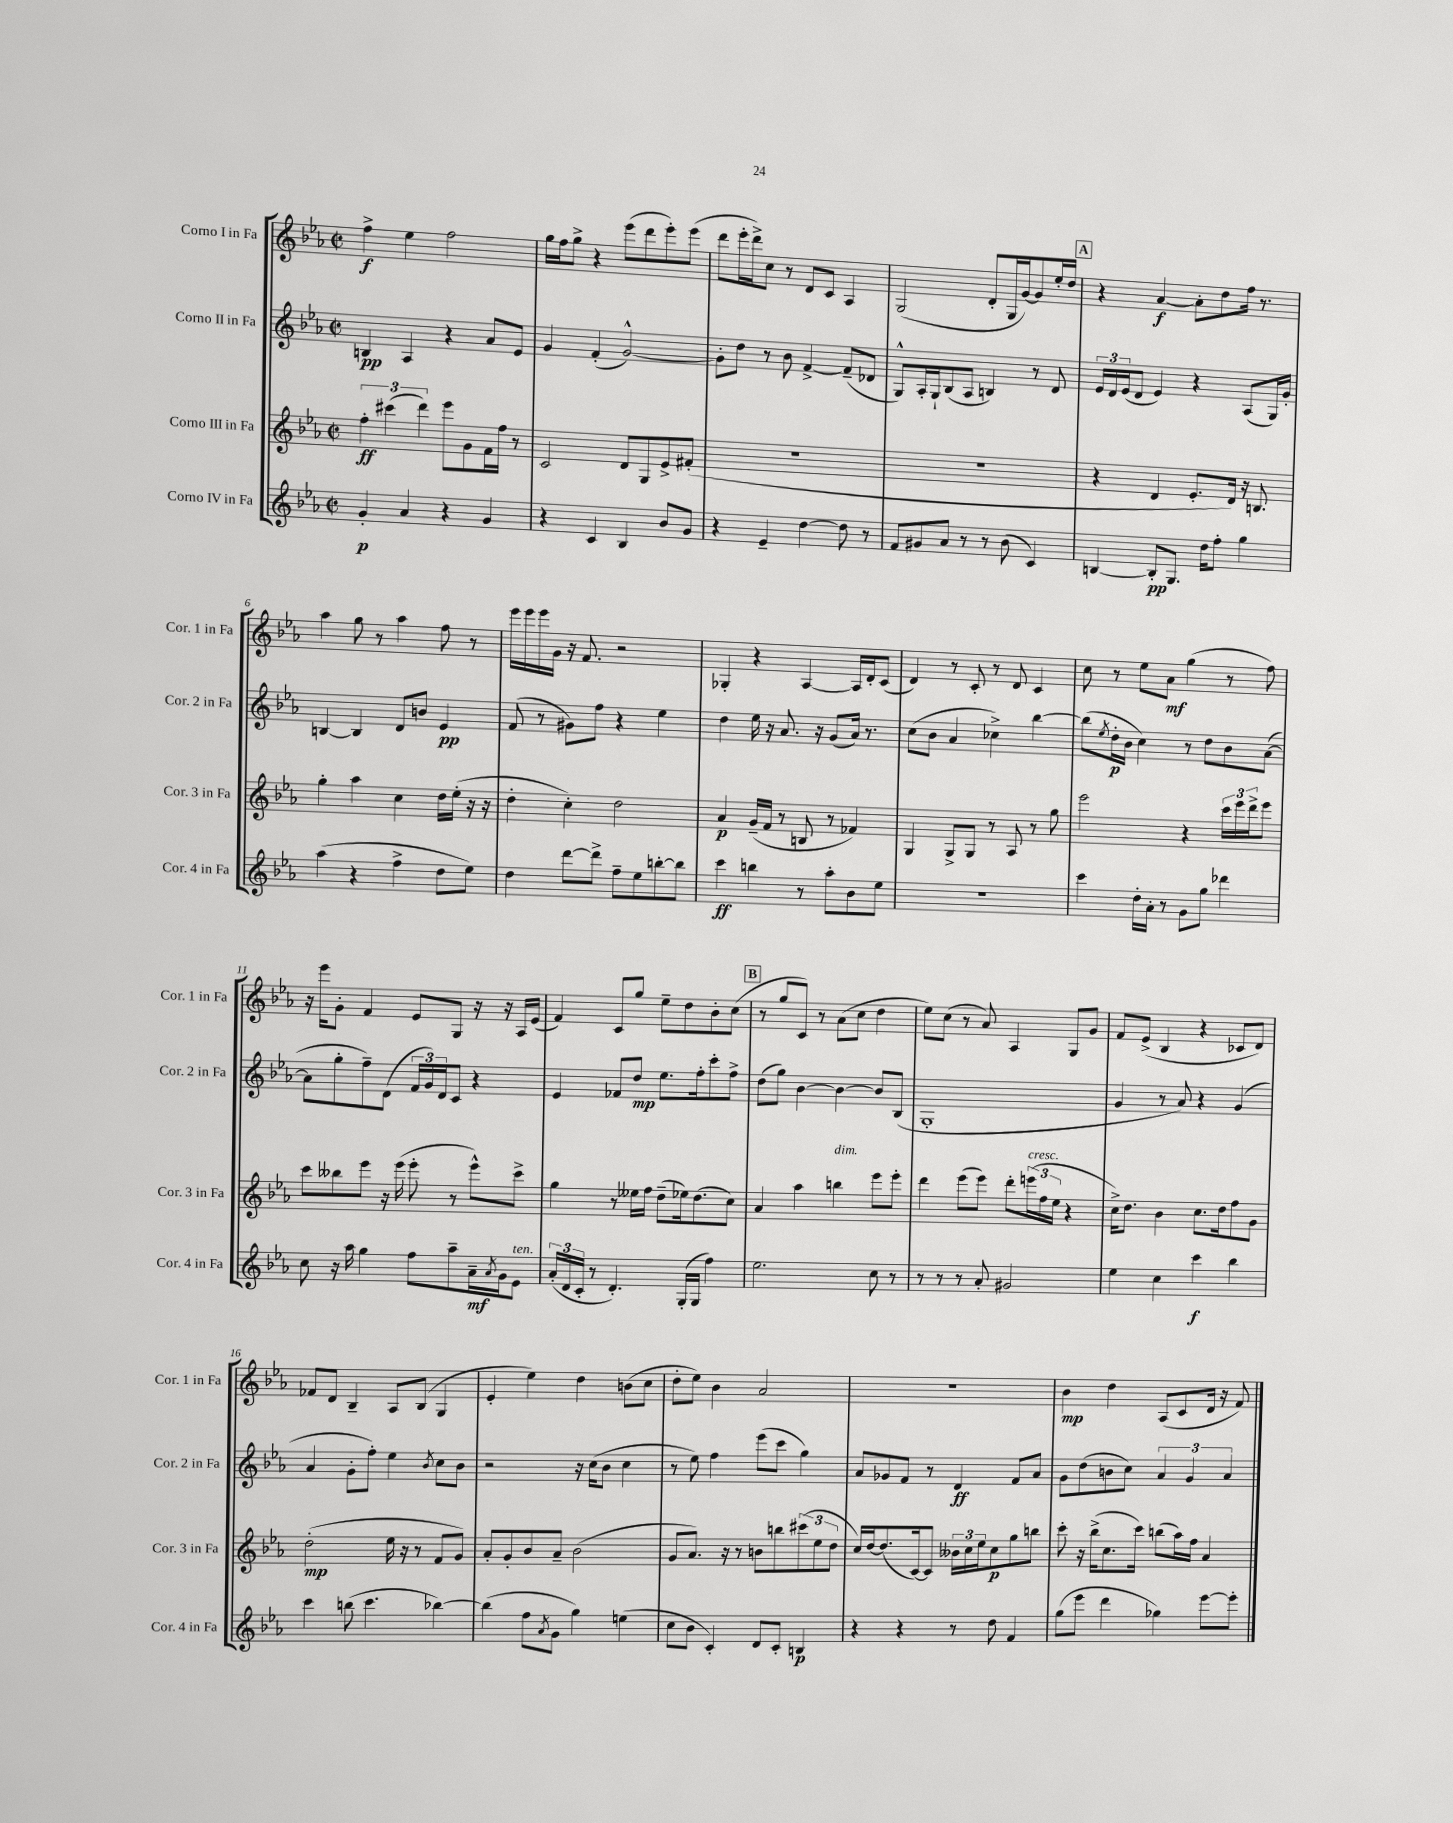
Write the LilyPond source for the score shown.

<<
\new StaffGroup <<
\new Staff = "s0" \with { instrumentName = "Corno I in Fa" shortInstrumentName = "Cor. 1 in Fa" } {
    \clef treble \key ees \major \defaultTimeSignature \time 2/2
    f''4->\f ees''4 f''2 |
    g''16 f''16 g''8-> r4 ees'''8( d'''8 ees'''8-.) ees'''8( |
    d'''8 ees'''16-. d'''16->) c''8 r8 d'8 c'8 aes4 |
    g2( d'8-. g16 g'16~) g'8 ees''16-. d''16 |
    \mark \markup { \box "A" } r4 aes'4~\f aes'8-. d''8 f''16 r8. |
    aes''4 g''8 r8 aes''4 f''8 r8 |
    ees'''16 ees'''16 ees'''16 g'16 r16 f'8. r2 |
    ges4-. r4 aes4~ aes16 d'16-. c'8( |
    d'4) r8 c'8-. r8 d'8 c'4 |
    c''8 r8 ees''8 aes'8\mf g''4( r8 f''8) |
    r16 ees'''16 g'8-. f'4 ees'8 g8 r16 r16 aes16 ees'16( |
    f'4) c'8 g''8 ees''8-- d''8 bes'8-. c''8( |
    \mark \markup { \box "B" } r8 g''8 c'8) r8 aes'8( c''8 d''4 |
    ees''8) c''8( r8 aes'8) aes4 g8 g'8 |
    f'8 ees'8->( bes4 r4 ces'8 d'8) |
    fes'8 d'8 bes4-- aes8 bes8( g4 |
    ees'4-. ees''4) d''4 b'8( c''8 |
    d''8-. ees''8) bes'4 aes'2 |
    R1 |
    bes'4\mp d''4 aes8( c'8 d'16 r16 f'8) \bar "|." |
}
\new Staff = "s1" \with { instrumentName = "Corno II in Fa" shortInstrumentName = "Cor. 2 in Fa" } {
    \clef treble \key ees \major \defaultTimeSignature \time 2/2
    b4\pp aes4 r4 aes'8 ees'8 |
    g'4 f'4-.( g'2~-^) |
    g'8-. d''8 r8 bes'8 f'4~-> f'8--( des'8 |
    g8-^) aes16-. g16-! bes8( aes8 b4) r8 d'8 |
    \mark \markup { \box "A" } \tuplet 3/2 { ees'16 d'16 ees'16( } d'8 ees'4) r4 aes8( g16) g'16-. |
    b4~ b4 d'8 b'8 ees'4\pp |
    f'8( r8 gis'8) f''8 r4 ees''4 |
    d''4 ees''16 r16 aes'8. r16 g'8( aes'16) r8. |
    c''8( bes'8 aes'4 ces''4->) bes''4~ |
    bes''8( \acciaccatura { ees''8 } d''16-.\p bes'16 c''4) r8 d''8 bes'8 aes'8~( |
    aes'8 g''8-. f''8--) d'8( \tuplet 3/2 { f'16 g'16) d'16 } c'8 r4 |
    ees'4 fes'8 d''8\mp ees''8. f''16-. c'''8-. f''8-> |
    \mark \markup { \box "B" } d''8( g''8) bes'4~ bes'4~ bes'8 bes8( |
    g1-. |
    g'4 r8 aes'8) r4 g'4( |
    aes'4 g'8-. f''8-.) ees''4 \acciaccatura { bes'8 } c''8 bes'8 |
    r2 r16 c''16( bes'8 c''4 |
    r8 ees''8) f''4 ees'''8( c'''8 g''4) |
    aes'8 ges'8 f'8 r8 d'4\ff f'8 aes'8 |
    g'8 d''8( b'8 c''8) \tuplet 3/2 { aes'4 g'4 aes'4 } \bar "|." |
}
\new Staff = "s2" \with { instrumentName = "Corno III in Fa" shortInstrumentName = "Cor. 3 in Fa" } {
    \clef treble \key ees \major \defaultTimeSignature \time 2/2
    \tuplet 3/2 { f''4-.\ff cis'''4( d'''4) } ees'''8 g'8 f'16 f''16 r8 |
    c'2 d'8 g8 ees'8-> fis'8-.( |
    r1 |
    R1 |
    \mark \markup { \box "A" } r4 d'4 ees'8.-. d'16) r16 b8. |
    g''4-. aes''4 c''4 d''16 ees''16-.( r16 r16 |
    d''4-. c''4-.) d''2 |
    aes'4\p g'16--( f'16 r8 b8 r8 fes'4) |
    g4 g8-> g8 r8 aes8 r8 g''8 |
    ees'''2 r4 \tuplet 3/2 { c'''16 ees'''16 d'''16-> } ees'''8 |
    c'''8 beses''8 ees'''8 r16 ees'''16( ees'''8-. r8 ees'''8-^) c'''8-> |
    g''4 r8 eeses''16 f''16 d''8--( ees''16) d''8.( c''8) |
    \mark \markup { \box "B" } aes'4 aes''4 b''4^\markup { \italic "dim." } ees'''8 ees'''8-. |
    d'''4 ees'''8( ees'''8) d'''8-. \tuplet 3/2 { e'''16^\markup { \italic "cresc." }( f''16 ees''16 } r4 |
    c''16->) d''8. bes'4 c''8. d''16 f''8 g'8 |
    d''2-.\mp( ees''16 r16 r8 f'8 g'8) |
    aes'8-. g'8-. bes'8 aes'8-- bes'2( |
    g'8 aes'8.) r16 r8 b'8 b''8 \tuplet 3/2 { cis'''8( ees''8 d''8 } |
    c''16) d''16~ d''8.( c'16~) c'8 \tuplet 3/2 { beses'16 c''16 ees''16 } c''8\p g''8 b''8 |
    c'''8-. r16 bes''16->( c''8. c'''16) b''8( aes''16) f''16 aes'4 \bar "|." |
}
\new Staff = "s3" \with { instrumentName = "Corno IV in Fa" shortInstrumentName = "Cor. 4 in Fa" } {
    \clef treble \key ees \major \defaultTimeSignature \time 2/2
    g'4-.\p aes'4 r4 g'4 |
    r4 c'4 bes4 bes'8 g'8 |
    r4 ees'4-- d''4~ d''8 r8 |
    f'8 gis'8 aes'8 r8 r8 bes'8( c'4) |
    \mark \markup { \box "A" } b4~ b8-.\pp g8. d''16 f''8-. g''4 |
    aes''4( r4 f''4-> d''8 ees''8) |
    d''4 d'''8~ d'''8-> f''8-- ees''8 b''8~-. b''8 |
    c'''4\ff b''4 r8 aes''8-. bes'8 ees''8 |
    r1 |
    c'''4 d''16-. aes'16-. r8 g'8 g''8 des'''4 |
    c''8 r16 aes''16 g''4 f''8 aes''8-- aes'16--\mf \acciaccatura { aes'8 } g'16 ees'8^\markup { \italic "ten." } |
    \tuplet 3/2 { aes'16-.( d'16 c'16-. } r8 d'4.-.) g16-.( g16 f''4) |
    \mark \markup { \box "B" } ees''2. c''8 r8 |
    r8 r8 r8 aes'8-. gis'2 |
    ees''4 c''4 c'''4\f bes''4 |
    c'''4 b''8( c'''4. bes''4~) |
    bes''4( f''8 \acciaccatura { aes'8 } g'8 g''4) e''4( |
    c''8 bes'8 c'4-.) d'8 c'8-. b4\p |
    r4 r4 r8 d''8 f'4 |
    g''8( ees'''8 d'''4 ges''4) ees'''8~ ees'''8-. \bar "|." |
}
>>
>>
